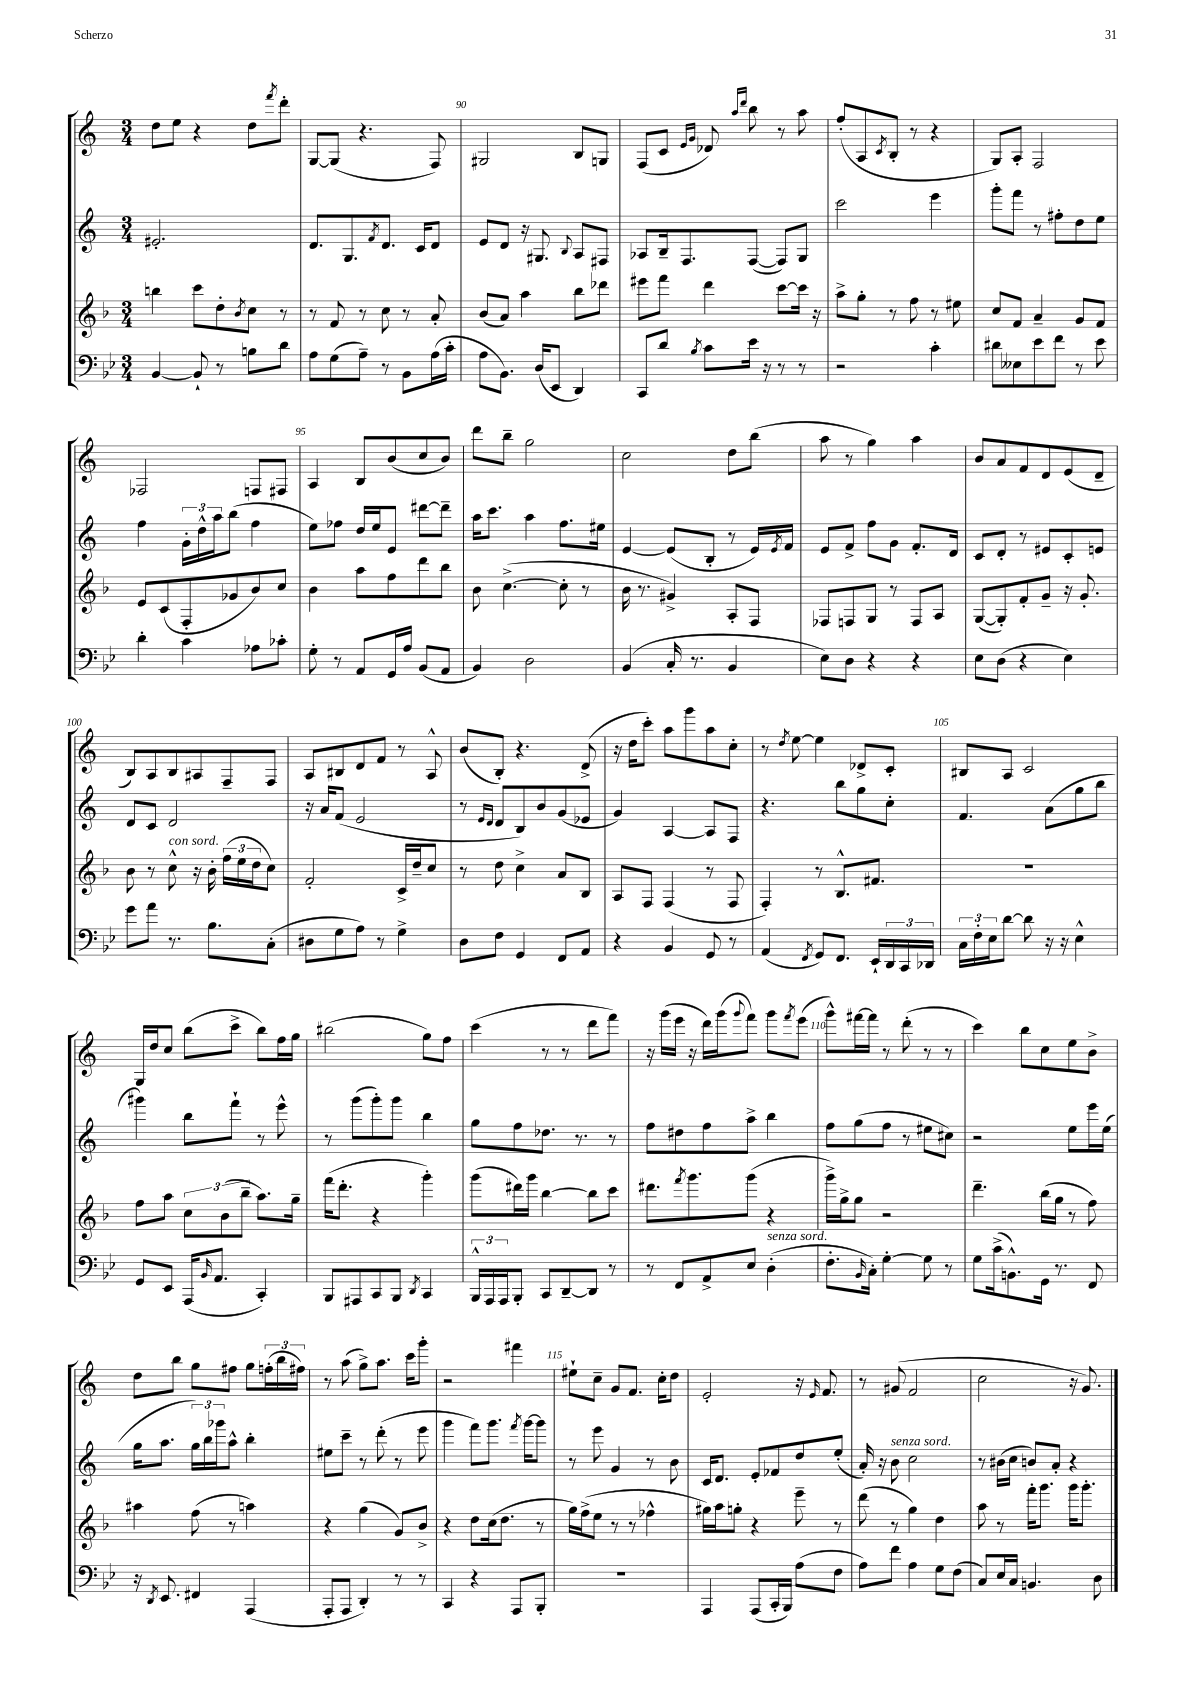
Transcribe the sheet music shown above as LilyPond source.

<<
\new StaffGroup <<
\new Staff = "s0" {
    \clef treble \key c \major \numericTimeSignature \time 3/4
    d''8 e''8 r4 d''8 \acciaccatura { f'''8 } d'''8-. |
    g8~ g8( r4. f8) |
    gis2 b8 g8 |
    f8( c'8 \grace { e'16 g'16 } des'8) \grace { a''16 d'''16 } b''8 r8 a''8 |
    f''8-.( a8 \acciaccatura { c'8 } b8-. r8 r4 |
    g8) a8-. f2 |
    fes2 f8 fis8 |
    a4 b8 b'8( c''8 b'8) |
    d'''8 b''8-- g''2 |
    c''2 d''8 b''8( |
    a''8 r8 g''4) a''4 |
    b'8 a'8 f'8 d'8 e'8( d'8-- |
    b8) a8 b8 ais8 f8-- f8 |
    a8 bis8 d'8 f'8 r8 a8-^ |
    b'8( b8-.) r4. d'8->( |
    r16 d''16 c'''8-.) a''8 g'''8 a''8 c''8-. |
    r8 \acciaccatura { d''8 } e''8~ e''4 des'8-> c'8-. |
    bis8 a8 c'2 |
    g16 d''16 c''8 b''8( c'''8-> b''8) f''16 g''16 |
    bis''2( g''8) f''8 |
    c'''4( r8 r8 d'''8 f'''8) |
    r16 g'''16( e'''16 r16 d'''16) g'''16( \appoggiatura { g'''8 } f'''8) g'''8 \acciaccatura { f'''8 } e'''8( |
    g'''8-^) fis'''16~ fis'''16 r8 d'''8-.( r8 r8 |
    c'''4) b''8 c''8 e''8 b'8-> |
    d''8 b''8 g''8 fis''8 g''8 \tuplet 3/2 { f''16-.( b''16 fis''16) } |
    r8 a''8( g''8->) a''8. c'''16 g'''8-. |
    r2 fis'''4 |
    eis''8-! c''8-- g'8 f'8. c''16-. d''8 |
    e'2-. r16 \grace { e'16 } f'8. |
    r8 gis'8( f'2 |
    c''2 r16 g'8.) \bar "|." |
}
\new Staff = "s1" {
    \clef treble \key c \major \numericTimeSignature \time 3/4
    eis'2.-. |
    d'8. g8. \acciaccatura { f'8 } d'8. c'16 d'8 |
    e'8 d'8 r16 gis8. \appoggiatura { b8 } a8 fis8 |
    aes8 b16-- f8. f8~( f8) g8 |
    c'''2 e'''4 |
    g'''8-. f'''8 r8 fis''8-. d''8 e''8 |
    f''4 \tuplet 3/2 { g'16-. d''16-^ a''16 } b''8( f''4 |
    e''8) fes''8 d''16 e''16 e'8 dis'''8~ dis'''8-- |
    a''16 c'''8. a''4 f''8. eis''16 |
    e'4~ e'8( b8-. r8 e'16) \acciaccatura { e'8 } f'16 |
    e'8 f'8-> f''8 g'8 f'8.-. d'16 |
    c'8 d'8-. r8 eis'8 c'8-. e'8 |
    d'8 c'8 d'2 |
    r16 a'16 f'8( e'2 |
    r8 \grace { e'16 d'16 } d'8 b8) b'8 g'8( ees'8 |
    g'4) a4~ a8 f8 |
    r4. b''8 g''8 c''8-. |
    f'4. a'8( g''8 b''8 |
    gis'''4) b''8 f'''8-! r8 e'''8-^ |
    r8 g'''8( g'''8-.) g'''8 b''4 |
    g''8 f''8 des''8. r8. r8 |
    f''8 dis''8 f''8 a''8-> b''4 |
    f''8 g''8( f''8 r8 eis''8 cis''8) |
    r2 e''8 e'''16 e''16( |
    g''16 a''8. \tuplet 3/2 { g''16) b''16 ges'''16 } a''8-^ b''4-. |
    eis''8 c'''8-- r8 d'''8-.( r8 e'''8 |
    g'''4 f'''8) g'''8. \acciaccatura { f'''8 } g'''16~ g'''8 |
    r8 e'''8 g'4 r8 b'8 |
    c'16 d'8. e'8-. fes'8 d''8 e''8-.( |
    a'16-.) r16 b'8^\markup { \italic "senza sord." } c''2 |
    r8 bis'16( c''16 b'8) a'8-. r4 \bar "|." |
}
\new Staff = "s2" {
    \clef treble \key f \major \numericTimeSignature \time 3/4
    b''4 c'''8 d''8-. \acciaccatura { bes'8 } c''8 r8 |
    r8 f'8 r8 c''8 r8 a'8-. |
    bes'8( a'8) a''4 bes''8 des'''8 |
    eis'''8 f'''8 d'''4 c'''8~ c'''16 r16 |
    a''8-> g''8-. r8 f''8 r8 eis''8 |
    c''8 f'8 a'4-- g'8 f'8 |
    e'8 c'8( f8-. ges'8 bes'8) c''8 |
    bes'4 a''8 f''8 d'''8 bes''8 |
    bes'8 c''4.~->( c''8-. r8 |
    bes'16 r8. gis'4->) a8-. f8 |
    fes8 f8 g8 r8 f8 a8 |
    g8~( g8-.) f'8-. g'8-- r16 g'8.-. |
    bes'8 r8 c''8-^^\markup { \italic "con sord." } r16 bes'16-. \tuplet 3/2 { f''16( e''16 d''16 } c''8) |
    f'2-. c'16-> d''16-- c''8 |
    r8 d''8 c''4-> a'8 bes8 |
    a8 f8 f4( r8 f8 |
    f4-.) r8 bes8.-^ fis'8. |
    R2. |
    f''8 a''8 \tuplet 3/2 { c''8 bes'8( bes''8-- } a''8.) g''16-- |
    f'''16( d'''8.-. r4 g'''4-.) |
    g'''8( dis'''16) g'''16 bes''4~ bes''8 c'''8 |
    dis'''8. \acciaccatura { f'''8 } g'''8. g'''8( r4 |
    g'''16->) g''16-> g''8 r2 |
    d'''4.-- bes''16( g''16 r8 f''8) |
    ais''4 f''8( r8 a''4) |
    r4 g''4( g'8) bes'8-> |
    r4 d''8 c''16( d''8. r8 |
    g''16) f''16->( e''8 r8 r8 fes''4-^ |
    gis''16) a''16 g''8-. r4 e'''8-- r8 |
    d'''8( r8 g''4) d''4 |
    a''8 r8 f'''16-. g'''8. g'''16 g'''8.-. \bar "|." |
}
\new Staff = "s3" {
    \clef bass \key bes \major \numericTimeSignature \time 3/4
    bes,4~ bes,8-! r8 b8 d'8 |
    a8 g8( a8--) r8 bes,8 a16( c'16-. |
    a8 bes,8.) d16( ees,8 d,4) |
    c,8 d'8 \acciaccatura { bes8 } c'8 ees'16 r16 r8 r8 |
    r2 c'4-. |
    dis'8 eeses8 ees'8 f'8 r8 ees'8 |
    d'4-. c'4 aes8 ces'8-. |
    g8-. r8 a,8 g,16 a16 bes,8( a,8 |
    bes,4) d2 |
    bes,4( c16-. r8. bes,4 |
    ees8) d8 r4 r4 |
    ees8 d8( r4 ees4) |
    g'8 a'8 r8. bes8. c8-.( |
    dis8 g8 a8) r8 g4-> |
    d8 f8 g,4 f,8 a,8 |
    r4 bes,4 g,8 r8 |
    a,4( \acciaccatura { f,8 } g,8) f,8. ees,16-! \tuplet 3/2 { d,16 c,16 des,16 } |
    \tuplet 3/2 { c16 f16-. ees16 } d'8~ d'8 r16 r16 ees4-^ |
    g,8 ees,8 a,,16( \grace { bes,16 } a,8. c,4-.) |
    bes,,8 ais,,8 c,8 bes,,8 \acciaccatura { d,8 } c,4 |
    \tuplet 3/2 { bes,,16-^ a,,16 a,,16 } bes,,8-. c,8 d,8~-- d,8 r8 |
    r8 f,8 a,8-> ees8 d4-.^\markup { \italic "senza sord." }( |
    f8.-. \grace { bes,16 } c16-.) g4~-. g8 r8 |
    g8 c'16->( b,8.-^) g,16 r8. f,8 |
    r16 \acciaccatura { d,8 } ees,8. fis,4 a,,4( |
    a,,8-. a,,8 d,4-.) r8 r8 |
    c,4 r4 a,,8 bes,,8-. |
    R2. |
    a,,4 a,,8( c,16-. bes,,16) a8( f8 |
    a8) f'8 a4 g8 f8( |
    c8) ees16 c16 b,4. d8 \bar "|." |
}
>>
>>
\layout { \context { \Score currentBarNumber = #88 \override BarNumber.break-visibility = ##(#f #t #t) barNumberVisibility = #(every-nth-bar-number-visible 5) } }
